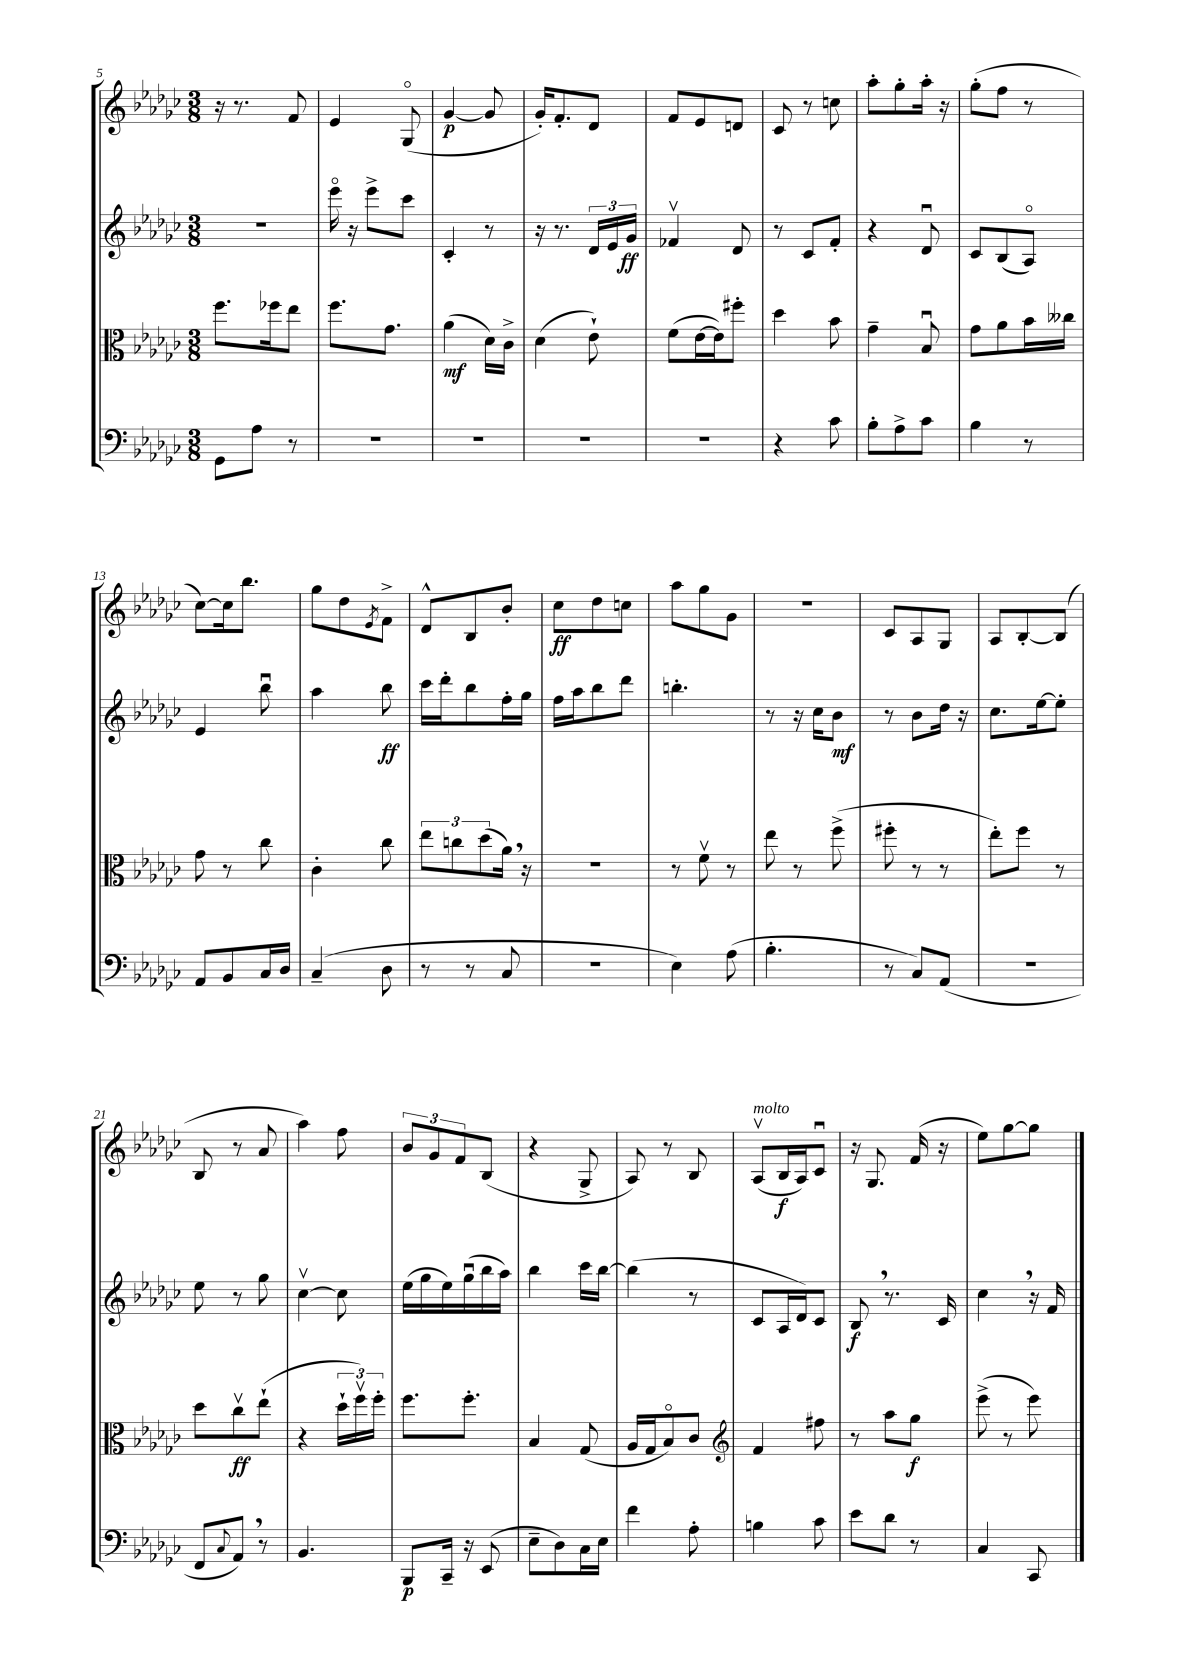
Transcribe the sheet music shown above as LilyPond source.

<<
\new StaffGroup <<
\new Staff = "s0" {
    \clef treble \key ges \major \numericTimeSignature \time 3/8
    r16 r8. f'8 |
    ees'4 ges8\flageolet( |
    ges'4~\p ges'8 |
    ges'16-.) f'8.-. des'8 |
    f'8 ees'8 d'8 |
    ces'8 r8 c''8 |
    aes''8-. ges''8-. aes''16-. r16 |
    ges''8-.( f''8 r8 |
    ces''8~) ces''16 bes''8. |
    ges''8 des''8 \acciaccatura { ees'8 } f'8-> |
    des'8-^ bes8 bes'8-. |
    ces''8\ff des''8 c''8 |
    aes''8 ges''8 ges'8 |
    R4. |
    ces'8 aes8 ges8 |
    aes8 bes8~-. bes8( |
    bes8 r8 aes'8 |
    aes''4) f''8 |
    \tuplet 3/2 { bes'8 ges'8 f'8 } bes8( |
    r4 ges8-> |
    aes8) r8 bes8 |
    aes8\upbow^\markup { \italic "molto" }( bes16\f aes16) ces'8\downbow |
    r16 ges8. f'16( r16 |
    ees''8) ges''8~ ges''8 \bar "|." |
}
\new Staff = "s1" {
    \clef treble \key ges \major \numericTimeSignature \time 3/8
    R4. |
    ees'''16\flageolet r16 ees'''8-> ces'''8 |
    ces'4-. r8 |
    r16 r8. \tuplet 3/2 { des'16 ees'16 ges'16\ff } |
    fes'4\upbow des'8 |
    r8 ces'8 f'8-. |
    r4 des'8\downbow |
    ces'8 bes8( aes8\flageolet) |
    ees'4 bes''8\downbow |
    aes''4 bes''8\ff |
    ces'''16 des'''16-. bes''8 f''16-. ges''16 |
    f''16 aes''16 bes''8 des'''8 |
    b''4.-. |
    r8 r16 ces''16 bes'8\mf |
    r8 bes'8 des''16 r16 |
    ces''8. ees''16~ ees''8-. |
    ees''8 r8 ges''8 |
    ces''4~\upbow ces''8 |
    ees''16( ges''16 ees''16) ges''16\downbow( bes''16 aes''16) |
    bes''4 ces'''16 bes''16~ |
    bes''4( r8 |
    ces'8 aes16 des'16) ces'8 |
    bes8\f \breathe r8. ces'16 |
    ces''4 \breathe r16 f'16 \bar "|." |
}
\new Staff = "s2" {
    \clef alto \key ges \major \numericTimeSignature \time 3/8
    f''8. fes''16 ees''8 |
    f''8. ges'8. |
    aes'4\mf( des'16) ces'16-> |
    des'4( ees'8-!) |
    f'8( ees'16~ ees'16) fis''8-. |
    des''4 bes'8 |
    ges'4-- bes8\downbow |
    ges'8 aes'8 bes'16 ceses''16 |
    ges'8 r8 ces''8 |
    ces'4-. ces''8 |
    \tuplet 3/2 { ees''8 c''8 des''8( } aes'16) \breathe r16 |
    R4. |
    r8 f'8\upbow r8 |
    ees''8 r8 f''8->( |
    fis''8-. r8 r8 |
    ees''8-.) f''8 r8 |
    des''8 ces''8\upbow\ff ees''8-!( |
    r4 \tuplet 3/2 { des''16-! f''16\upbow) f''16-. } |
    f''8. f''8.-. |
    bes4 ges8( |
    aes16 ges16 bes8\flageolet) ces'8 |
    \clef treble f'4 fis''8 |
    r8 aes''8 ges''8\f |
    ees'''8->( r8 ees'''8) \bar "|." |
}
\new Staff = "s3" {
    \clef bass \key ges \major \numericTimeSignature \time 3/8
    ges,8 aes8 r8 |
    R4. |
    R4. |
    R4. |
    R4. |
    r4 ces'8 |
    bes8-. aes8-> ces'8 |
    bes4 r8 |
    aes,8 bes,8 ces16 des16 |
    ces4--( des8 |
    r8 r8 ces8 |
    R4. |
    ees4) aes8( |
    bes4.-. |
    r8 ces8) aes,8( |
    R4. |
    f,8 \appoggiatura { ces8 } aes,8) \breathe r8 |
    bes,4. |
    bes,,8\p ces,16-- r16 ees,8( |
    ees8-- des8) ces16 ees16 |
    f'4 aes8-. |
    b4 ces'8 |
    ees'8 des'8 r8 |
    ces4 ces,8 \bar "|." |
}
>>
>>
\layout { \context { \Score currentBarNumber = #5 } }
